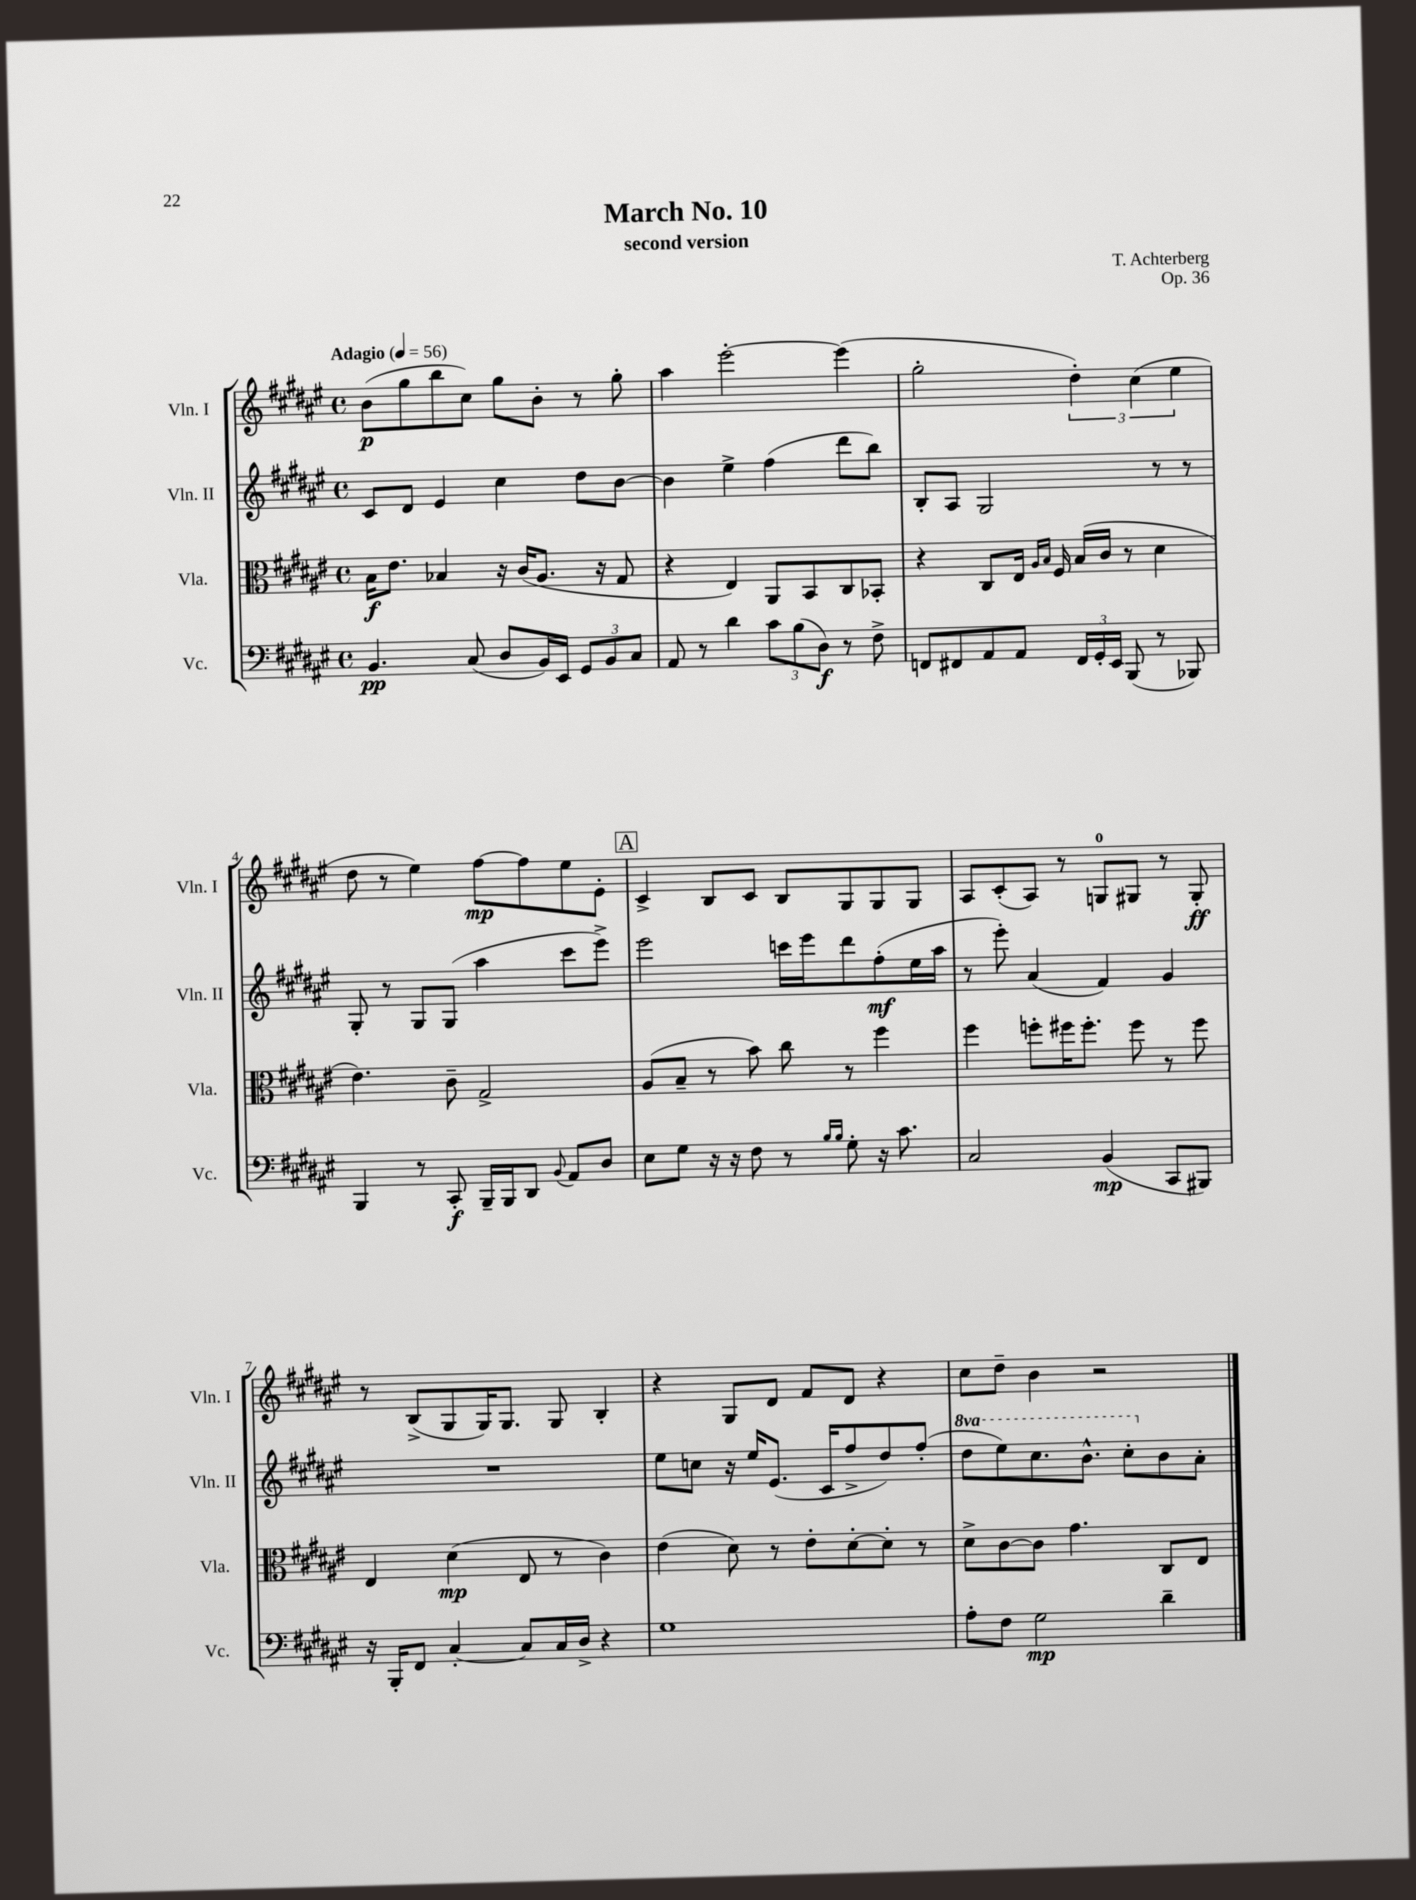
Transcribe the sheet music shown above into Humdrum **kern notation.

**kern	**kern	**kern	**kern
*staff4	*staff3	*staff2	*staff1
*clefF4	*clefC3	*clefG2	*clefG2
*k[f#c#g#d#a#e#]	*k[f#c#g#d#a#e#]	*k[f#c#g#d#a#e#]	*k[f#c#g#d#a#e#]
*M4/4	*M4/4	*M4/4	*M4/4
*met(c)	*met(c)	*met(c)	*met(c)
*MM56	*MM56	*MM56	*MM56
4.BB	16B	8c#	(8b
.	8.e#	.	.
.	.	8d#	8gg#
.	4B-	4e#	8bb
(8C#	.	.	8cc#)
8D#	16r	4cc#	8gg#
.	(16c#	.	.
16BB)	8.A#	.	8b'
16EE#	.	.	.
12GG#	.	8dd#	8r
.	16r	.	.
12BB	.	.	.
.	8G#	[8b	8gg#'
12C#	.	.	.
=	=	=	=
8AA#	4r	4b]	4aa#
8r	.	.	.
4d#	4E#)	4ee#^	[2eee#'
12c#	8AA#	(4ff#	.
(12B	.	.	.
.	8BB	.	.
12D#)	.	.	.
8r	8C#	8ddd#	(4eee#]
8F#^	8BB-'	8bb)	.
=	=	=	=
8FF	4r	8B'	2gg#'
8FF#	.	8A#	.
8AA#	8C#	2G#	.
8AA#	16E#	.	.
.	16qqA#	.	.
.	16qqB	.	.
.	16F#	.	.
24FF#	(16B	.	6dd#')
24GG#'	.	.	.
.	16c#	.	.
24EE#	.	.	.
(8BBB	8r	.	.
.	.	.	(6cc#
8r	4d#	8r	.
.	.	.	6ee#
8BBB-)	.	8r	.
=	=	=	=
4BBB	4.e#)	8G#'	8dd#
.	.	8r	8r
8r	.	8G#	4ee#)
8CC#'	8c#~	(8G#	.
16BBB~	2G#^	4aa#	[8ff#
16BBB	.	.	.
8DD#	.	.	8ff#]
8qqBB	.	.	.
8AA#	.	8ccc#	8ee#
8D#	.	8eee#^)	8e#'
=	=	=	=
8E#	(8A#	2eee#	4c#^
8G#	8B~	.	.
16r	8r	.	8B
16r	.	.	.
8F#	8b)	.	8c#
8r	8cc#	16ccc	8B
.	.	16eee#	.
16qqB	.	.	.
16qqB	.	.	.
8G#'	8r	8ddd#	8G#
16r	4ff#	(8ff#'	8G#
8.c#	.	.	.
.	.	16ee#	8G#
.	.	16aa#	.
=	=	=	=
2C#	4ff#	8r	8A#
.	.	8eee#')	(8c#'
.	8ff'	(4a#	8A#)
.	16ff#	.	8r
.	8.ff#'	.	.
(4BB	.	4f#)	8G
.	8ff#	.	8G#
8CC#	8r	4g#	8r
8BBB#)	8ff#	.	8G#'
=	=	=	=
16r	4E#	1r	8r
16BBB'	.	.	.
8FF#	.	.	(8B^
[4C#'	(4d#	.	8G#
.	.	.	16G#)
.	.	.	8.G#
8C#]	8E#	.	.
16C#	8r	.	8G#
16D#^	.	.	.
4r	4c#)	.	4B'
=	=	=	=
1G#	(4e#	8ee#	4r
.	.	8cc	.
.	8d#)	16r	8G#
.	.	16ee#	.
.	8r	(8.e#	8d#
.	8e#'	.	8f#
.	.	16c#	.
.	[8d#'	8ff#^	8d#
.	8d#']	8dd#)	4r
.	8r	(8ff#'	.
=	=	=	=
8A#'	8d#^	8ddd#	8cc#
8F#	[8c#	8eee#)	8dd#~
2G#	8c#]	8.ccc#	4b
.	4.g#	.	.
.	.	8.bb^^	.
.	.	.	2r
.	.	8ccc#'	.
4d#~	8C#	8b	.
.	8E#	8a#'	.
==	==	==	==
*-	*-	*-	*-
